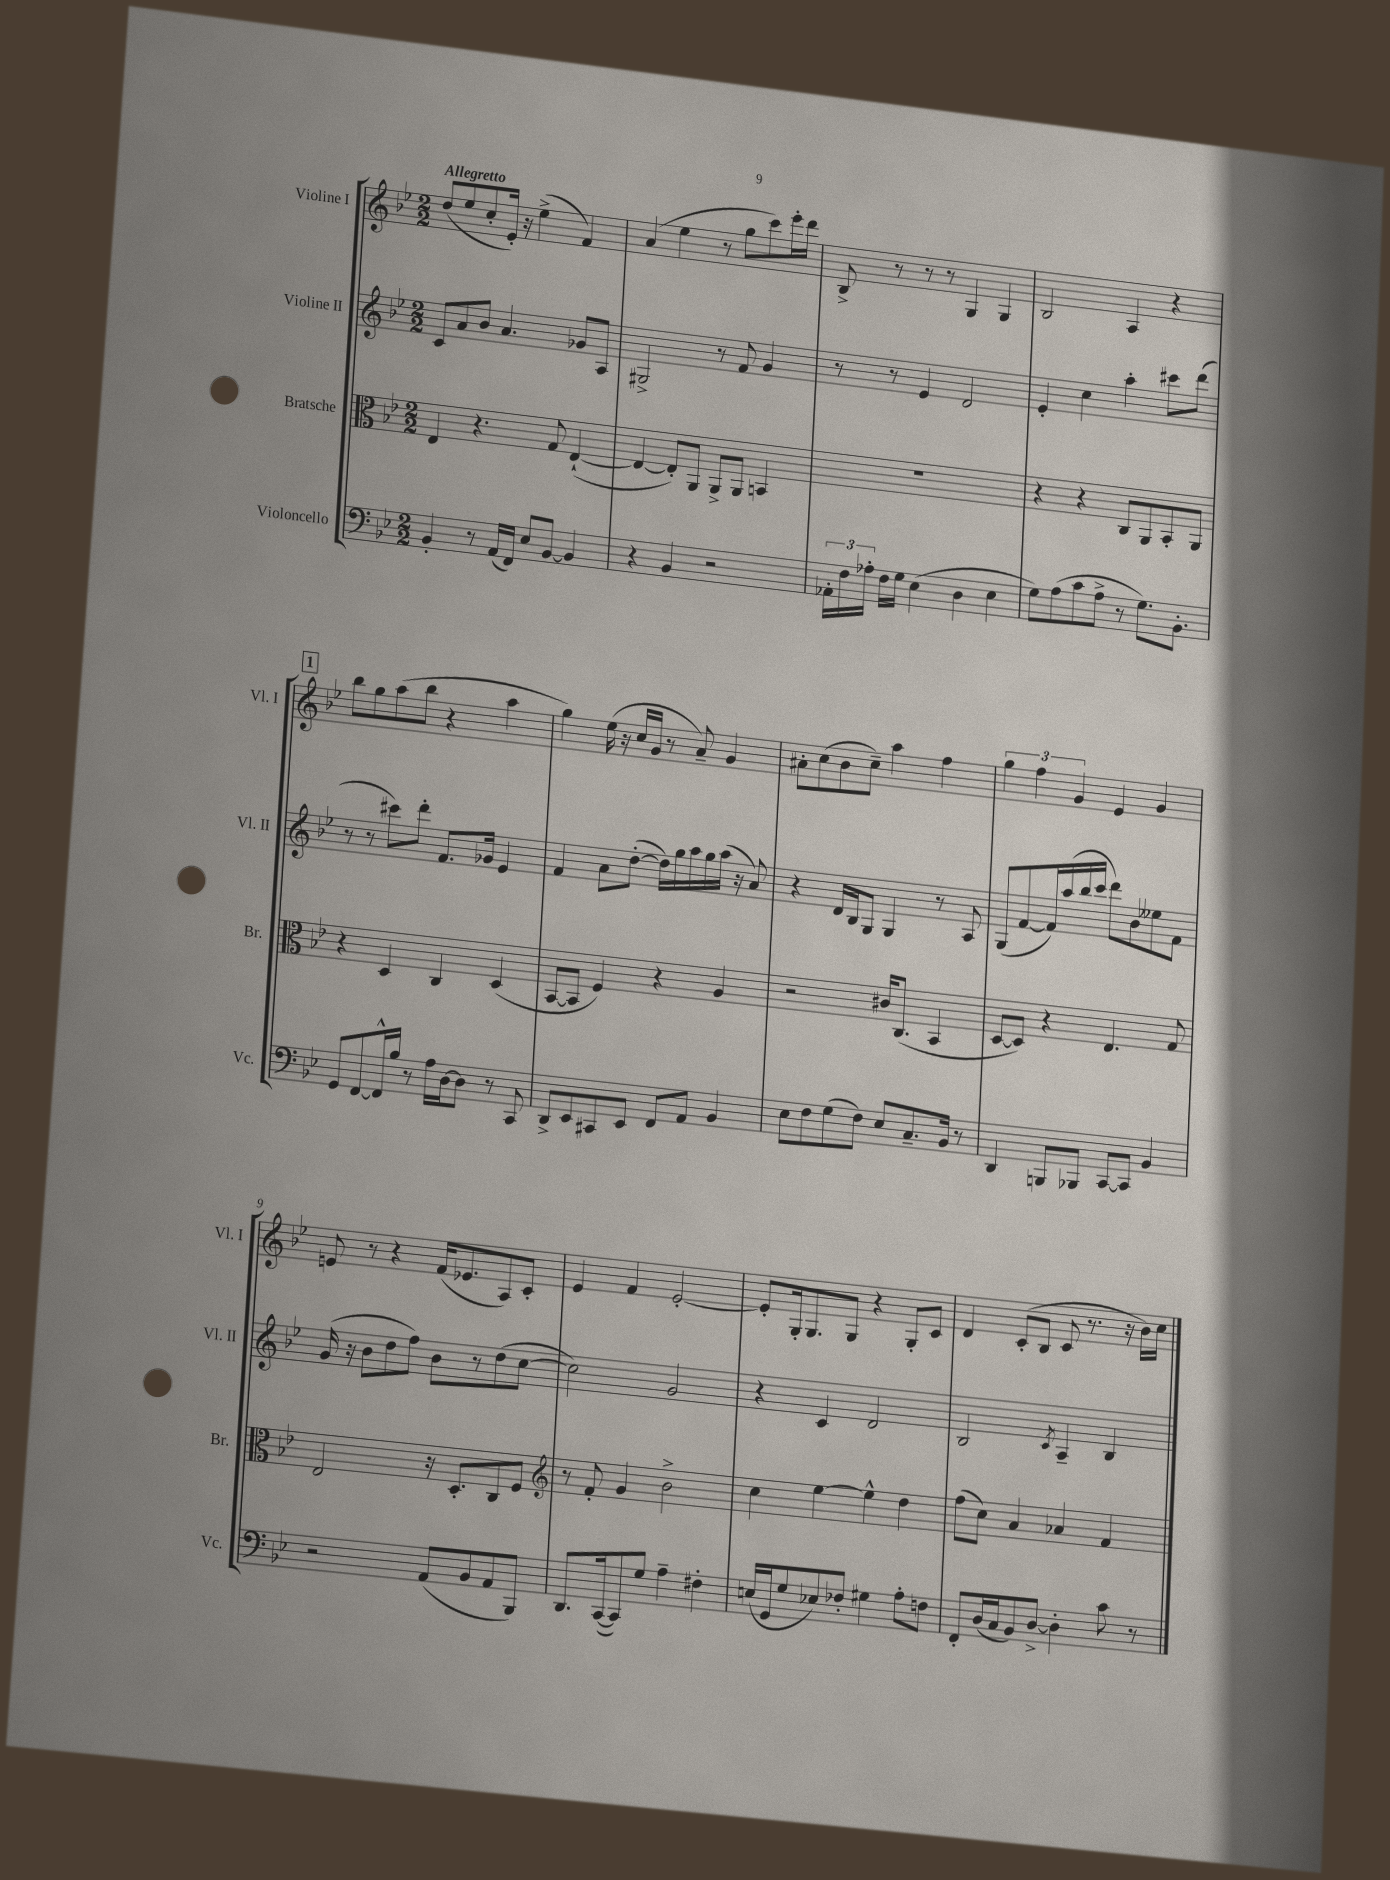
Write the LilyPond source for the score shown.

<<
\new StaffGroup <<
\new Staff = "s0" \with { instrumentName = "Violine I" shortInstrumentName = "Vl. I" } {
    \clef treble \key bes \major \numericTimeSignature \time 2/2 \tempo "Allegretto"
    \autoBeamOff d''8[( ees''8 c''8-. ees'16]-.) r16 ees''4->( f'4) |
    a'4( ees''4 r8 g''8[ c'''8) ees'''16-. d'''16] |
    bes8-> r8 r8 r8 g4 g4 |
    bes2 a4 r4 |
    \mark \markup { \box "1" } bes''8[ g''8 a''8( bes''8] r4 a''4 |
    g''4) ees''16( r16 c''16[ g'16] r8 a'8--) g'4 |
    ais'8[-. c''8( bes'8 c''8]--) a''4 f''4 |
    \tuplet 3/2 { g''4 f''4 g'4 } ees'4 g'4 |
    e'8 r8 r4 f'16[( ees'8. a8) c'8]-. |
    ees'4 f'4 ees'2~-. |
    ees'8[-. g16-. g8. g8] r4 g8[-. c'8] |
    d'4 c'8[-.( bes8] c'8 r8. r16 bes'16[) c''16] \bar "|." |
}
\new Staff = "s1" \with { instrumentName = "Violine II" shortInstrumentName = "Vl. II" } {
    \clef treble \key bes \major \numericTimeSignature \time 2/2
    \autoBeamOff c'8[ a'8 bes'8] a'4. ges'8[ a8] |
    gis2-> r8 f'8 g'4 |
    r8 r8 ees'4 d'2 |
    ees'4-. c''4 a''4-. cis'''8[ d'''8]( |
    \mark \markup { \box "1" } r8 r8 cis'''8[) d'''8]-. f'8.[ ges'16] ees'4 |
    f'4 a'8[ d''8]~-.( d''16[) g''16 a''16 g''16 a''16]( r16 a'8) |
    r4 d'16[ bes16 g8] g4 r8 a8 |
    g8[( f'8~ f'16) a''16( bes''16 c'''16] d'''8[) bes'8 eeses''8 f'8] |
    g'16( r16 bes'8[ d''8 f''8]) bes'8[ r8 d''8( c''8]~ |
    c''2) g'2 |
    r4 c'4 d'2 |
    bes2 \acciaccatura { c'8 } a4-- bes4 \bar "|." |
}
\new Staff = "s2" \with { instrumentName = "Bratsche" shortInstrumentName = "Br." } {
    \clef alto \key bes \major \numericTimeSignature \time 2/2
    \autoBeamOff ees4 r4. g8 ees4~-!( |
    ees4~ ees8[-.) a,8] a,8[-> a,8] b,4 |
    R1 |
    r4 r4 c8[ a,8 bes,8-. a,8] |
    \mark \markup { \box "1" } r4 d4 c4 d4( |
    bes,8[~ bes,8] f4) r4 a4 |
    r2 cis'16[ c8.]( bes,4 |
    d8[~ d8]) r4 ees4. g8 |
    ees2 r16 d8.[-. c8 f8] |
    \clef treble r8 f'8-. g'4 bes'2-> |
    c''4 ees''4~ ees''4-^ d''4 |
    f''8[( c''8]) a'4 aes'4 f'4 \bar "|." |
}
\new Staff = "s3" \with { instrumentName = "Violoncello" shortInstrumentName = "Vc." } {
    \clef bass \key bes \major \numericTimeSignature \time 2/2
    \autoBeamOff bes,4-. r8 a,16[( f,16]) ees8[ bes,8]~ bes,4 |
    r4 bes,4 r2 |
    \tuplet 3/2 { aes,16[-. f16 aes16]-. } f16[ g16] ees4( d4 ees4 |
    g8[) a8( c'8 a8]-> r8 g8.[) bes,8.]-. |
    \mark \markup { \box "1" } g,8[ f,8~ f,16-^ bes16] r8 a16[ d16~ d8] r8 c,8 |
    d,8[-> ees,8 cis,8 ees,8] f,8[ a,8] bes,4 |
    ees8[ f8 g8( f8]) ees8[ c8.-- bes,16] r8 |
    d,4 b,,8[ bes,,8] c,8[~ c,8] bes,4 |
    r2 a,8[( bes,8 a,8 bes,,8]) |
    d,8.[ c,16~( c,8) g8] a4-- fis4-. |
    e16[( g,16 g8 ees8) fes8]-. gis4 a8[-. f8] |
    f,8[-. d16( c16 bes,8) d8]~-> d4-. c'8 r8 \bar "|." |
}
>>
>>
